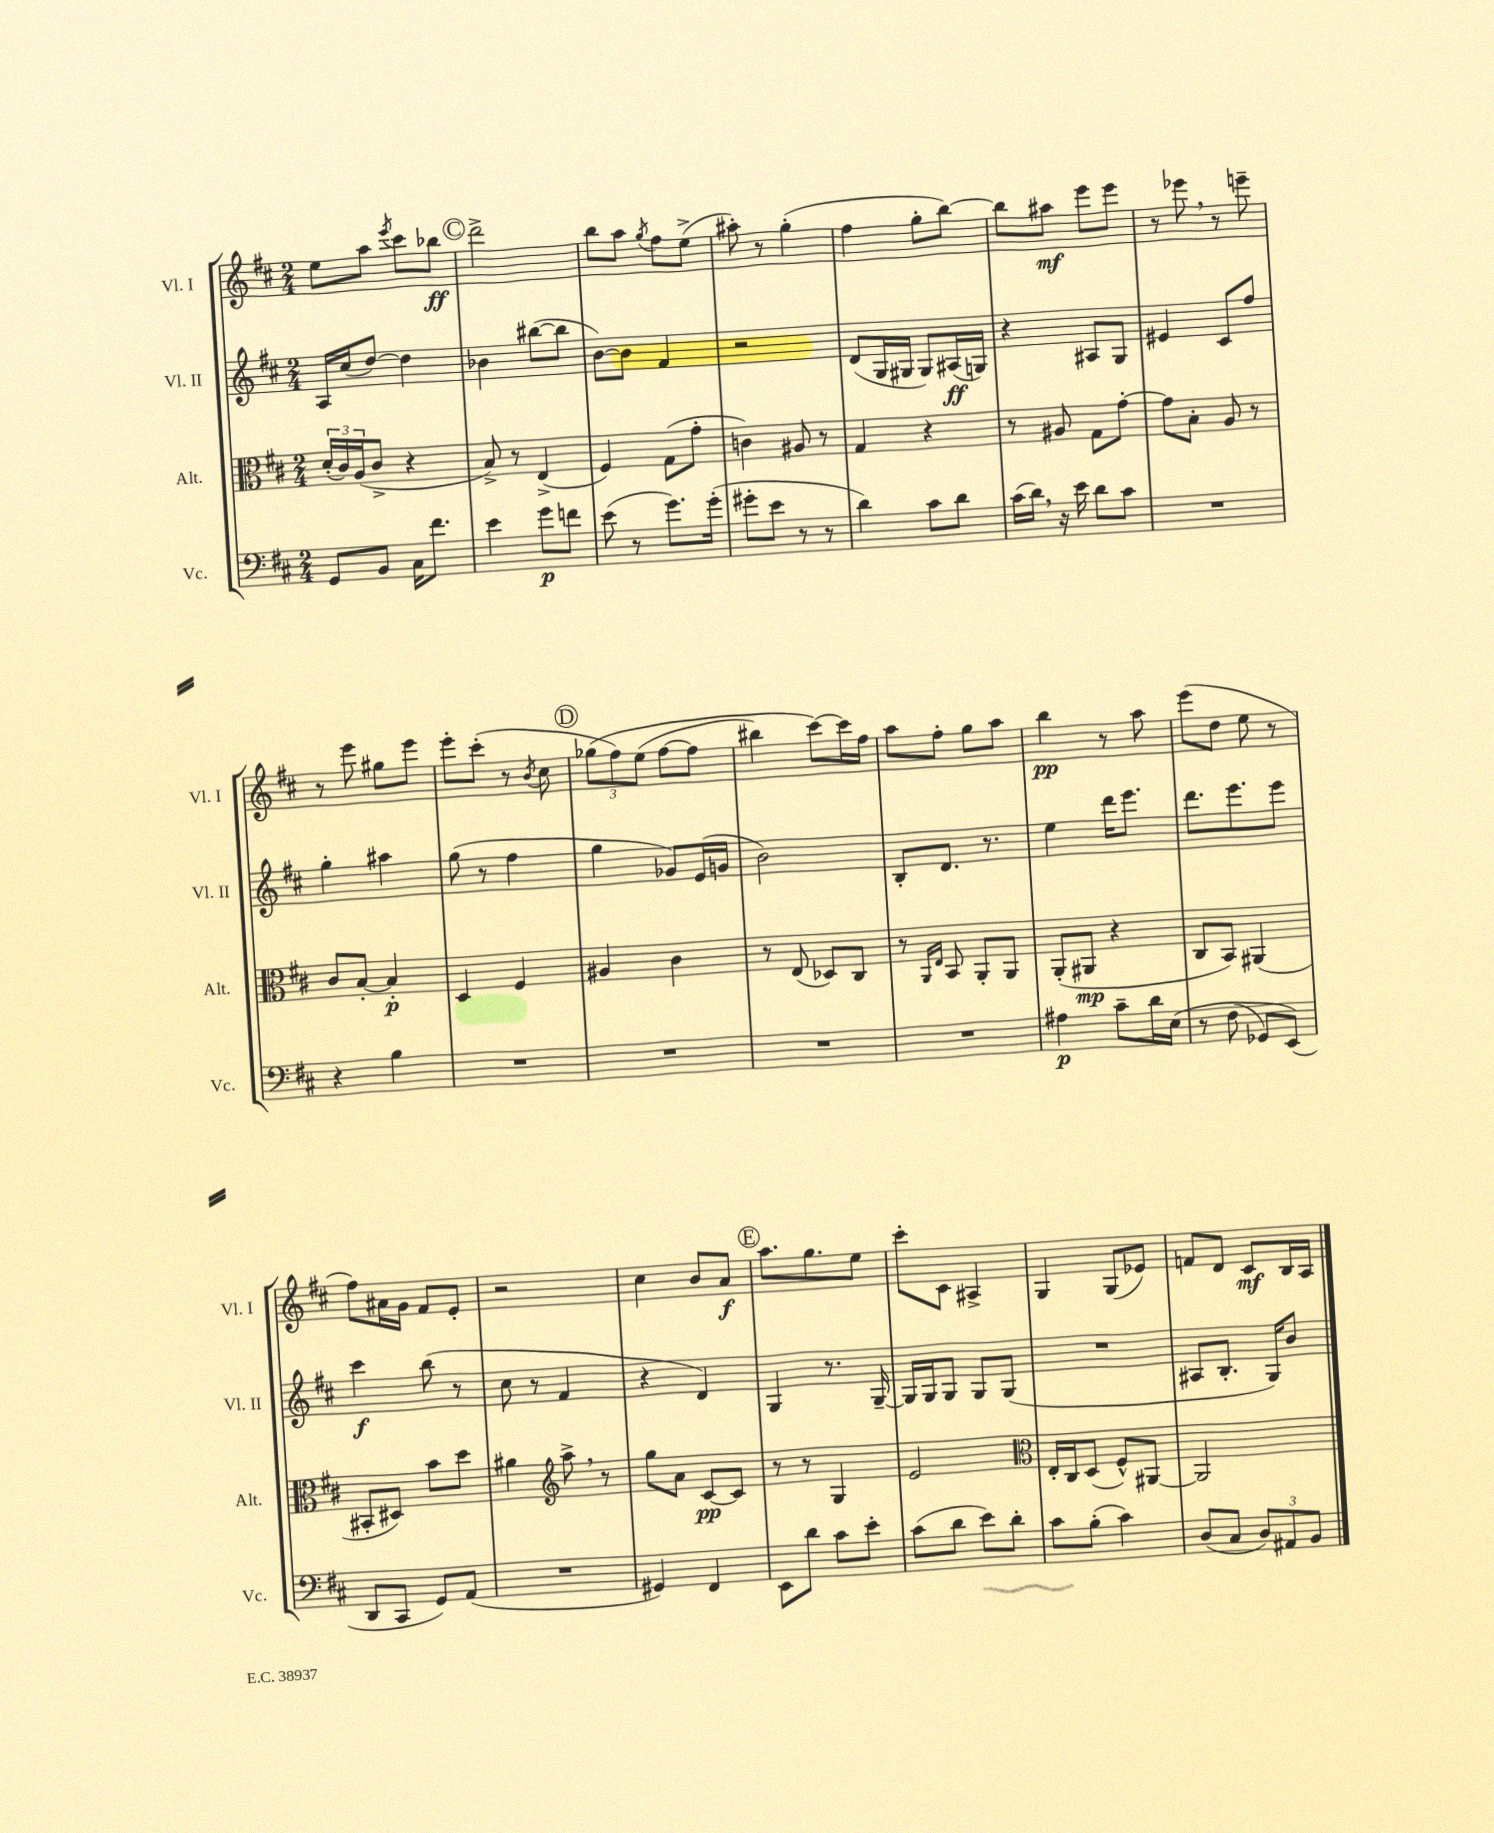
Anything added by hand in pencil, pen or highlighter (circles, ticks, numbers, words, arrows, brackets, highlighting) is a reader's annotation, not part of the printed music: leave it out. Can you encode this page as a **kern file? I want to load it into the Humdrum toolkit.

**kern	**dynam	**kern	**dynam	**kern	**dynam	**kern	**dynam
*part4	*part4	*part3	*part3	*part2	*part2	*part1	*part1
*staff4	*staff4	*staff3	*staff3	*staff2	*staff2	*staff1	*staff1
*I"Vc.	*	*I"Alt.	*	*I"Vl. II	*	*I"Vl. I	*
*I'Vc.	*	*I'Alt.	*	*I'Vl. II	*	*I'Vl. I	*
*clefF4	*	*clefC3	*	*clefG2	*	*clefG2	*
*k[f#c#]	*	*k[f#c#]	*	*k[f#c#]	*	*k[f#c#]	*
*M2/4	*	*M2/4	*	*M2/4	*	*M2/4	*
=20	=20	=20	=20	=20	=20	=20	=20
8GG/L	.	(24d'/LL	.	16A/LL	.	8ee\L	.
.	.	24c#/)	.	.	.	.	.
.	.	.	.	(16cc#/J	.	.	.
.	.	(24A/J	.	.	.	.	.
8BB/J	.	8c#^/J	.	[8dd/J)	.	8aa\J	.
.	.	.	.	.	.	8qeee/	.
16C#\KL	.	4r	.	4dd\]	.	8ccc#\L	.
8.f#\J	.	.	.	.	.	.	.
.	.	.	.	.	.	8bb-X\J	ff
!!LO:REH:place=s1:t=C
=21	=21	=21	=21	=21	=21	=21	=21
4e\	.	8B^/)	.	4b-X\	.	2ddd^\	.
.	.	8r	.	.	.	.	.
8g\L	p	(4E^/	.	([8bb#X\L	.	.	.
8fn\J	.	.	.	8bb#\J]	.	.	.
=22	=22	=22	=22	=22	=22	=22	=22
(8e\	.	4F#/)	.	[8b\L)	.	8bb\L	.
8r	.	.	.	8b\J]	.	8aa\J	.
.	.	.	.	.	.	8qgg/	.
8.g\L)	.	(8G\L	.	4f#/	.	8ff#\L	.
.	.	8g'\J	.	.	.	(8ee^\J	.
(16g'\Jk	.	.	.	.	.	.	.
=23	=23	=23	=23	=23	=23	=23	=23
8g#X'\L	.	4cn\)	.	2r	.	8aa#X'\)	.
8e\J	.	.	.	.	.	8r	.
8r	.	8A#X/	.	.	.	(4gg'\	.
8r	.	8r	.	.	.	.	.
=24	=24	=24	=24	=24	=24	=24	=24
4d\)	.	4G/	.	(8d/L	.	4ff#\	.
.	.	.	.	16G/L	.	.	.
.	.	.	.	16G#X/JJ	.	.	.
8c#\L	.	4r	.	8G#/L)	.	8gg'\L	.
8d\J	.	.	.	(16A#X/L	ff	[8bb\J)	.
.	.	.	.	16Gn/JJ)	.	.	.
=25	=25	=25	=25	=25	=25	=25	=25
(16c#\LL	.	8r	.	4r	.	8bb\L]	.
16d,\JJ)	.	.	.	.	.	.	.
16r	.	8A#X/	.	.	.	8aa#X\J	mf
16e\	.	.	.	.	.	.	.
8d\L	.	8G\L	.	8A#X/L	.	8eee\L	.
8c#\J	.	[8g'\J	.	8G/J	.	8eee\J	.
=26	=26	=26	=26	=26	=26	=26	=26
2r	.	8g\L]	.	4e#X/	.	8r	.
.	.	8B'\J	.	.	.	8eee-X,\	.
.	.	8A/	.	8c#/L	.	8r	.
.	.	8r	.	8ff#/J	.	8eeen~\	.
!!LO:LB:g=z
=27	=27	=27	=27	=27	=27	=27	=27
4r	.	8c#/L	.	4gg'\	.	8r	.
.	.	[8B'/J	.	.	.	8eee\	.
4B\	.	4B'/]	p	4aa#X\	.	8gg#X\L	.
.	.	.	.	.	.	8eee\J	.
=28	=28	=28	=28	=28	=28	=28	=28
2r	.	4D/	.	(8gg\	.	8eee'\L	.
.	.	.	.	8r	.	(8ccc#'\J	.
.	.	4F#/	.	4ff#\	.	8r	.
.	.	.	.	.	.	8qb/	.
.	.	.	.	.	.	8cc#\	.
!!LO:REH:place=s1:t=D
=29	=29	=29	=29	=29	=29	=29	=29
2r	.	4A#X/	.	4gg\	.	(12gg-X\L	.
.	.	.	.	.	.	12ff#\)	.
.	.	.	.	.	.	(12ee\J	.
.	.	4c#\	.	8g-X/L)	.	[8ff#\L	.
.	.	.	.	(16e/L	.	8ff#\J]	.
.	.	.	.	16gn/JJ	.	.	.
=30	=30	=30	=30	=30	=30	=30	=30
2r	.	8r	.	2b\)	.	4bb#X\)	.
.	.	(8E/	.	.	.	.	.
.	.	8D-X/L)	.	.	.	[8ccc#\L)	.
.	.	8C#/J	.	.	.	16ccc#\L]	.
.	.	.	.	.	.	16ff#\JJ	.
=31	=31	=31	=31	=31	=31	=31	=31
2r	.	8r	.	8B'/L	.	8aa\L	.
.	.	16qqAA/LL	.	.	.	.	.
.	.	16qqE/JJ	.	.	.	.	.
.	.	8BB/	.	8.d/J	.	8ff#'\J	.
.	.	8AA'/L	.	.	.	8gg\L	.
.	.	.	.	8.r	.	.	.
.	.	8AA/J	.	.	.	8aa\J	.
=32	=32	=32	=32	=32	=32	=32	=32
4A#X\	p	(8AA'/L	.	4ee\	.	4bb\	pp
.	.	8AA#X/J	mp	.	.	.	.
8c#~\L	.	4r	.	16ddd\KL	.	8r	.
.	.	.	.	8.eee\J	.	.	.
16d\L	.	.	.	.	.	8aa\	.
(16E\JJ	.	.	.	.	.	.	.
=33	=33	=33	=33	=33	=33	=33	=33
8r	.	8C#/L	.	8.ddd\L	.	(8eee\L	.
(8F#\	.	8BB/J)	.	.	.	8dd\J	.
.	.	.	.	8.eee\	.	.	.
8GG-X/L)	.	(4AA#X/	.	.	.	8ee\	.
(8EE/J)	.	.	.	8eee\J	.	8r	.
!!LO:LB:g=z
=34	=34	=34	=34	=34	=34	=34	=34
8DD/L	.	8BB#X'/L	.	4ccc#\	f	8ff#\L)	.
8CC#/J	.	8D#X/J)	.	.	.	16a#X\L	.
.	.	.	.	.	.	16g\JJ	.
8GG/L)	.	8b\L	.	(8bb\	.	8f#/L	.
(8AA/J	.	8dd\J	.	8r	.	8e'/J	.
=35	=35	=35	=35	=35	=35	=35	=35
2r	.	4a#X\	.	8cc#\	.	2r	.
.	.	.	.	8r	.	.	.
*	*	*clefG2	*	*	*	*	*
.	.	8aa^,\	.	4f#/	.	.	.
.	.	8r	.	.	.	.	.
=36	=36	=36	=36	=36	=36	=36	=36
4GG#X/)	.	8gg\L	.	4r	.	4cc#\	.
.	.	8a\J	.	.	.	.	.
4FF#/	.	[8c#/L	pp	4d/)	.	8b/L	.
.	.	8c#/J]	.	.	.	8a/J	f
!!LO:REH:place=s1:t=E
=37	=37	=37	=37	=37	=37	=37	=37
8EE\L	.	8r	.	4G/	.	8.aa\L	.
8d\J	.	8r	.	.	.	.	.
.	.	.	.	.	.	8.gg\	.
8c#\L	.	4G/	.	8.r	.	.	.
8e'\J	.	.	.	.	.	8ee\J	.
.	.	.	.	[16G~/	.	.	.
=38	=38	=38	=38	=38	=38	=38	=38
(8c#\L	.	2e/	.	16G/LL]	.	8ccc#'\L	.
.	.	.	.	16G/J	.	.	.
8d\J	.	.	.	8G/J	.	8c#\J	.
8e\L)	.	.	.	8G/L	.	4A#X^/	.
8d'\J	.	.	.	(8G/J	.	.	.
=39	=39	=39	=39	=39	=39	=39	=39
*	*	*clefC3	*	*	*	*	*
8c#\L	.	16E'/LL	.	2r	.	4G/	.
.	.	16C#/J	.	.	.	.	.
(8B'\J	.	(8D/J	.	.	.	.	.
4c#\)	.	8F#^^/L)	.	.	.	(8G/L	.
.	.	[8AA#X/J	.	.	.	8e-X/J)	.
=40	=40	=40	=40	=40	=40	=40	=40
(8D/L	.	2AA#/]	.	8A#X/L	.	8fn/L	.
8C#/J	.	.	.	8.B'/J	.	8d/J	.
12D/L)	.	.	.	.	.	8c#/L	mf
.	.	.	.	16G/KL)	.	.	.
12AA#X/	.	.	.	.	.	.	.
.	.	.	.	8b/J	.	16B/L	.
12BB/J	.	.	.	.	.	.	.
.	.	.	.	.	.	16A/JJ	.
==	==	==	==	==	==	==	==
*-	*-	*-	*-	*-	*-	*-	*-
